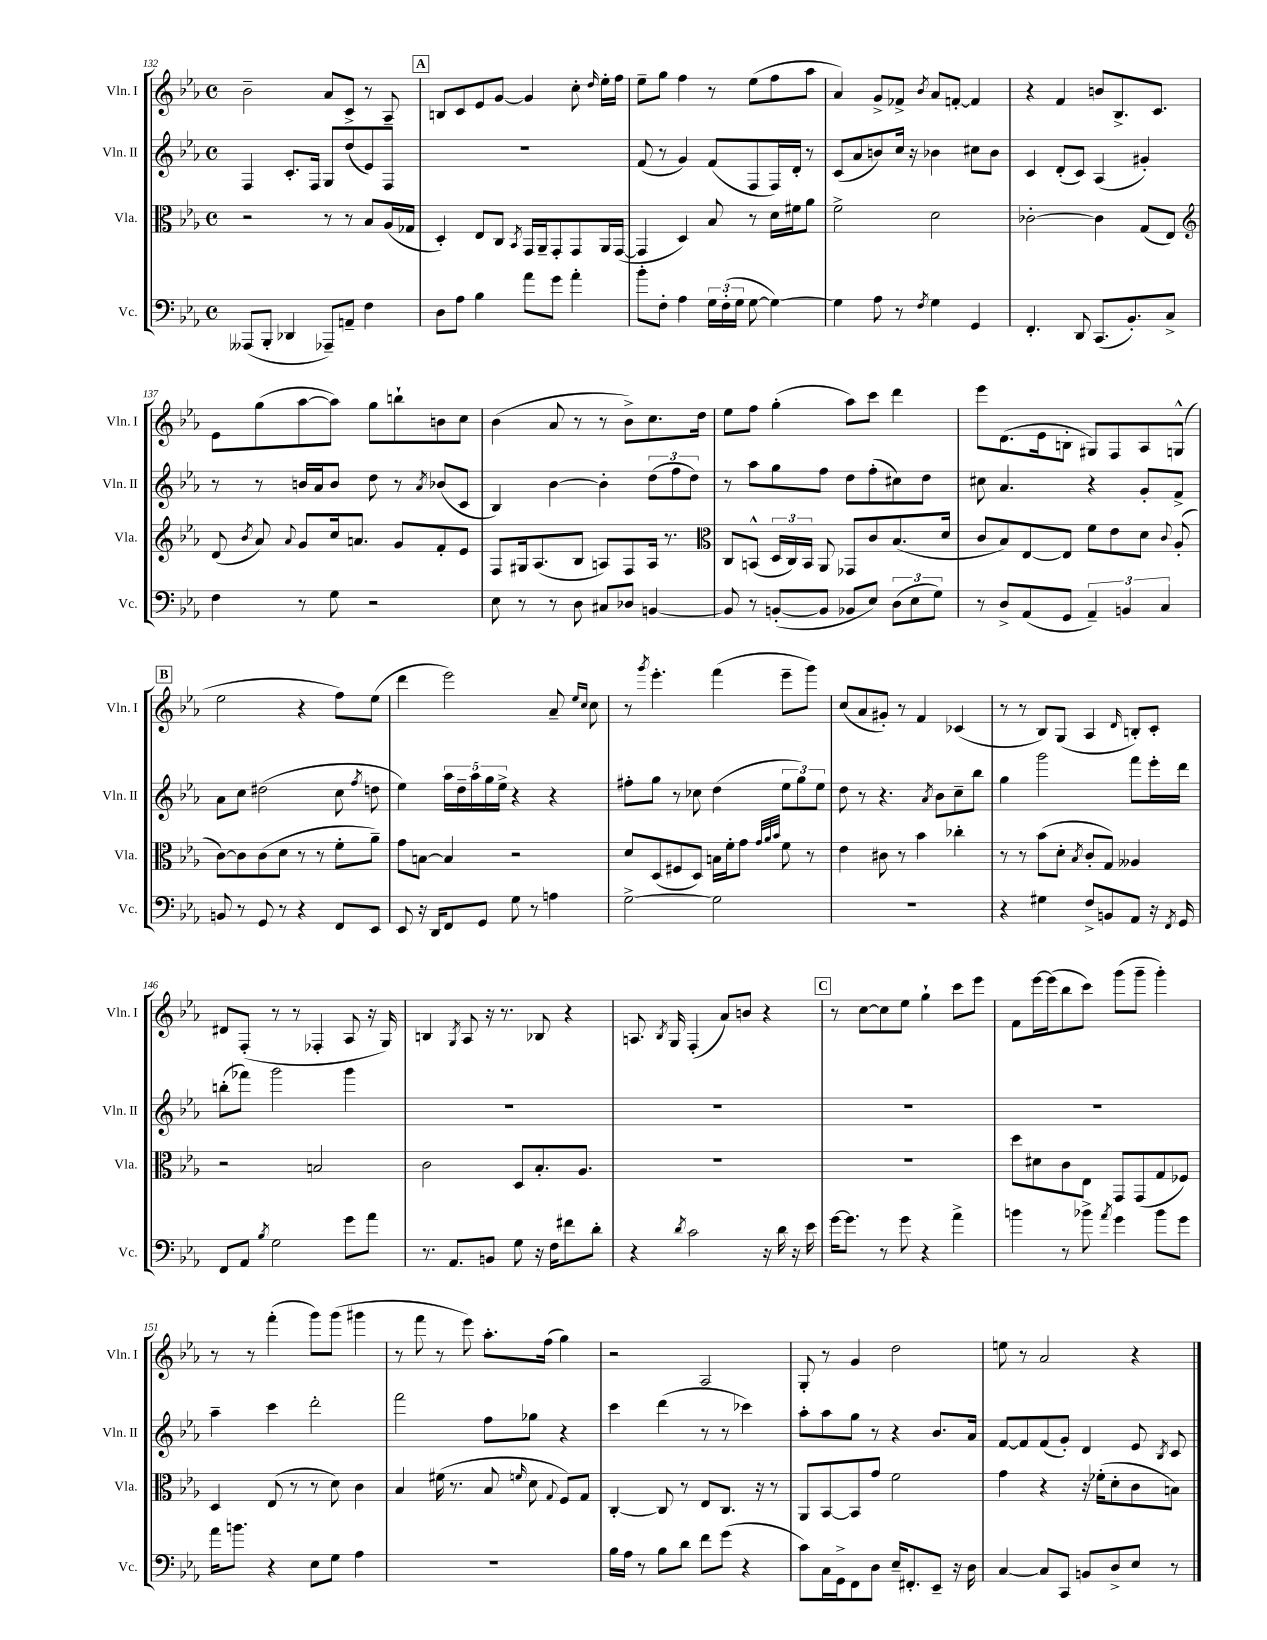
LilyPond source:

<<
\new StaffGroup <<
\new Staff = "s0" \with { instrumentName = "Vln. I" shortInstrumentName = "Vln. I" } {
    \clef treble \key ees \major \defaultTimeSignature \time 4/4
    \autoBeamOff bes'2-- aes'8[ c'8]-> r8 aes8-- |
    \mark \markup { \box "A" } b8[ c'8 ees'8 g'8]~ g'4 c''8-. \grace { d''16 } ees''16[-. f''16] |
    ees''8[-- g''8] f''4 r8 ees''8[( f''8 aes''8] |
    aes'4) g'8[-> fes'8]-> \acciaccatura { bes'8 } aes'8[ f'8]~-. f'4 |
    r4 f'4 b'8[ bes8.-> c'8.] |
    ees'8[ g''8( aes''8~ aes''8]) g''8[ b''8-! b'8 c''8] |
    bes'4( aes'8 r8 r8 bes'8[->) c''8. d''16] |
    ees''8[ f''8] g''4-.( aes''8[) c'''8] d'''4 |
    ees'''8[ d'8.( ees'16 b8]-. gis8[) f8 aes8 g8]-^( |
    \mark \markup { \box "B" } ees''2 r4 f''8[) ees''8]( |
    d'''4 ees'''2) aes'8-- \grace { ees''16[ c''16] } c''8 |
    r8 \acciaccatura { g'''8 } ees'''4.-. f'''4( ees'''8[-- g'''8]) |
    c''8[( aes'8 gis'8]-.) r8 f'4 ces'4( |
    r8 r8 bes8[) g8]( aes4 \grace { d'16 } b8[-.) c'8]-. |
    dis'8[ f8]-.( r8 r8 fes4-. aes8 r16 g16) |
    b4 \acciaccatura { g8 } aes8 r16 r8. bes8 r4 |
    a8. \acciaccatura { bes8 } g16 f4-.( aes'8[) b'8] r4 |
    \mark \markup { \box "C" } r8 c''8[~ c''8 ees''8] g''4-! c'''8[ ees'''8] |
    f'8[ ees'''16~ ees'''16( bes''8 c'''8]) g'''8[( g'''8]-- g'''4-.) |
    r8 r8 f'''4-.( g'''8[) g'''8]( gis'''4 |
    r8 f'''8 r8 ees'''8) aes''8.[-. f''16]( g''4) |
    r2 aes2 |
    g8-. r8 g'4 d''2 |
    e''8 r8 aes'2 r4 \bar "|." |
}
\new Staff = "s1" \with { instrumentName = "Vln. II" shortInstrumentName = "Vln. II" } {
    \clef treble \key ees \major \defaultTimeSignature \time 4/4
    \autoBeamOff f4 c'8.[-. f16] g8[ d''8( ees'8) f8] |
    \mark \markup { \box "A" } R1 |
    f'8( r8 g'4) f'8[( f8 f16) d'16]-. r8 |
    c'8[( aes'8 b'8) c''16] r16 bes'4 cis''8[ bes'8] |
    c'4 d'8[-.( c'8]) aes4( gis'4-.) |
    r8 r8 b'16[ aes'16 b'8] d''8 r8 \acciaccatura { aes'8 } bes'8[( c'8] |
    bes4) bes'4~ bes'4-. \tuplet 3/2 { d''8[( f''8 d''8]) } |
    r8 aes''8[ g''8 f''8] d''8[ f''8-.( cis''8) d''8] |
    cis''8 aes'4. r4 g'8[-. f'8]-> |
    \mark \markup { \box "B" } aes'8[ c''8] dis''2( c''8 \acciaccatura { f''8 } d''8 |
    ees''4) \tuplet 5/4 { aes''16[ d''16-- aes''16 g''16 ees''16]-> } r4 r4 |
    fis''8[-. g''8] r8 ces''8 d''4( \tuplet 3/2 { ees''8[ g''8) ees''8] } |
    d''8 r8 r4. \acciaccatura { aes'8 } bes'8[ c''8-- bes''8] |
    g''4 g'''2 f'''8[ ees'''16-. d'''16] |
    b''8[-.( fes'''8]) g'''2 g'''4 |
    R1 |
    R1 |
    \mark \markup { \box "C" } R1 |
    R1 |
    aes''4-- c'''4 d'''2-. |
    f'''2 f''8[ ges''8] r4 |
    c'''4 d'''4( r8 r8 ces'''4) |
    aes''8[-. aes''8 g''8] r8 r4 bes'8.[ aes'16] |
    f'8[~ f'8 f'8( g'8]-.) d'4 ees'8 \acciaccatura { bes8 } c'8 \bar "|." |
}
\new Staff = "s2" \with { instrumentName = "Vla." shortInstrumentName = "Vla." } {
    \clef alto \key ees \major \defaultTimeSignature \time 4/4
    \autoBeamOff r2 r8 r8 bes8[ aes16( ges16] |
    \mark \markup { \box "A" } d4-.) ees8[ c8] \acciaccatura { bes,8 } g,16[ aes,16-- g,8-. g,8 aes,16 g,16]~( |
    g,4 d4) bes8 r8 d'16[ fis'16 aes'8] |
    f'2-> d'2 |
    ces'2~-. ces'4 g8[( ees8]) |
    \clef treble d'8( \acciaccatura { bes'8 } aes'8) \appoggiatura { aes'8 } g'8[ c''16 a'8.] g'8[ f'8-. ees'8] |
    f8[ gis16 aes8.( bes8] a8[) f8 a16] r8. |
    \clef alto c8[ b,8]-^( \tuplet 3/2 { d16[ c16) b,16] } aes,8 ges,8[ c'8 bes8.( d'16] |
    c'8[ bes8) ees8~ ees8] f'8[ ees'8 d'8] \appoggiatura { c'8 } aes8-.( |
    \mark \markup { \box "B" } c'8[~) c'8 c'8( d'8] r8 r8 f'8[-. aes'8]--) |
    g'8[ b8]~ b4 r2 |
    d'8[ d8( fis8 d8]) b16[ f'16-. g'8] \grace { g'32[ aes'32 bes'32] } f'8 r8 |
    ees'4 cis'8 r8 bes'4 ces''4-. |
    r8 r8 bes'8[( d'8]-. \acciaccatura { bes8 } c'8[-. g8]) aeses4 |
    r2 b2 |
    c'2 d8[ bes8.-. aes8.] |
    R1 |
    \mark \markup { \box "C" } R1 |
    d''8[ dis'8 c'8 ees8] g,8[ g,8( g8 fes8]) |
    d4 ees8( r8 r8 d'8) c'4 |
    bes4 fis'16( r8. bes8 \grace { f'16 } d'8 \appoggiatura { g8 } f8[) g8] |
    c4~-. c8 r8 ees8[ c8.] r16 r8 |
    aes,8[ bes,8~ bes,8 g'8] f'2 |
    g'4 r4 r16 fes'16[-.( d'8-. c'8 b8]) \bar "|." |
}
\new Staff = "s3" \with { instrumentName = "Vc." shortInstrumentName = "Vc." } {
    \clef bass \key ees \major \defaultTimeSignature \time 4/4
    \autoBeamOff aeses,,8[( bes,,8]-. des,4 aes,,8[--) a,8]-- f4 |
    \mark \markup { \box "A" } d8[ aes8] bes4 aes'8[ g'8] aes'4-. |
    bes'8[-. f8]-. aes4 \tuplet 3/2 { g16[ f16-.( g16] } g8~ g4~) |
    g4 aes8 r8 \acciaccatura { f8 } g4 g,4 |
    f,4.-. d,8 c,8.[( bes,8.-.) c8]-> |
    f4 r8 g8 r2 |
    ees8 r8 r8 d8 cis8[ des8] b,4~ |
    b,8 r8 b,8[~-.( b,8] bes,8[ ees8]) \tuplet 3/2 { d8[( ees8 g8]) } |
    r8 d8[-> aes,8( g,8] \tuplet 3/2 { aes,4--) b,4 c4 } |
    \mark \markup { \box "B" } b,8 r8 g,8 r8 r4 f,8[ ees,8] |
    ees,8 r16 d,16[ f,8 g,8] g8 r8 a4 |
    g2~-> g2 |
    R1 |
    r4 gis4 f8[-> b,8 aes,8] r16 \acciaccatura { f,8 } g,16 |
    f,8[ aes,8] \acciaccatura { bes8 } g2 g'8[ aes'8] |
    r8. aes,8.[ b,8] g8 r16 f16[ fis'8 d'8]-. |
    r4 \acciaccatura { d'8 } c'2 r16 d'16 r16 ees'16 |
    \mark \markup { \box "C" } g'16[~ g'8.] r8 g'8 r4 aes'4-> |
    b'4 r8 bes'8-> \acciaccatura { aes'8 } g'4 bes'8[ g'8] |
    aes'16[ b'8.] r4 ees8[ g8] aes4 |
    R1 |
    bes16[ aes16] r8 bes8[ d'8] f'8[ g'8]( r4 |
    c'8[) c16 g,16-> f,8 d8] ees16[-- fis,8.-. ees,8]-- r16 d16 |
    c4~ c8[ c,8] b,8[ d8-> ees8] r8 \bar "|." |
}
>>
>>
\layout { \context { \Score currentBarNumber = #132 } }
